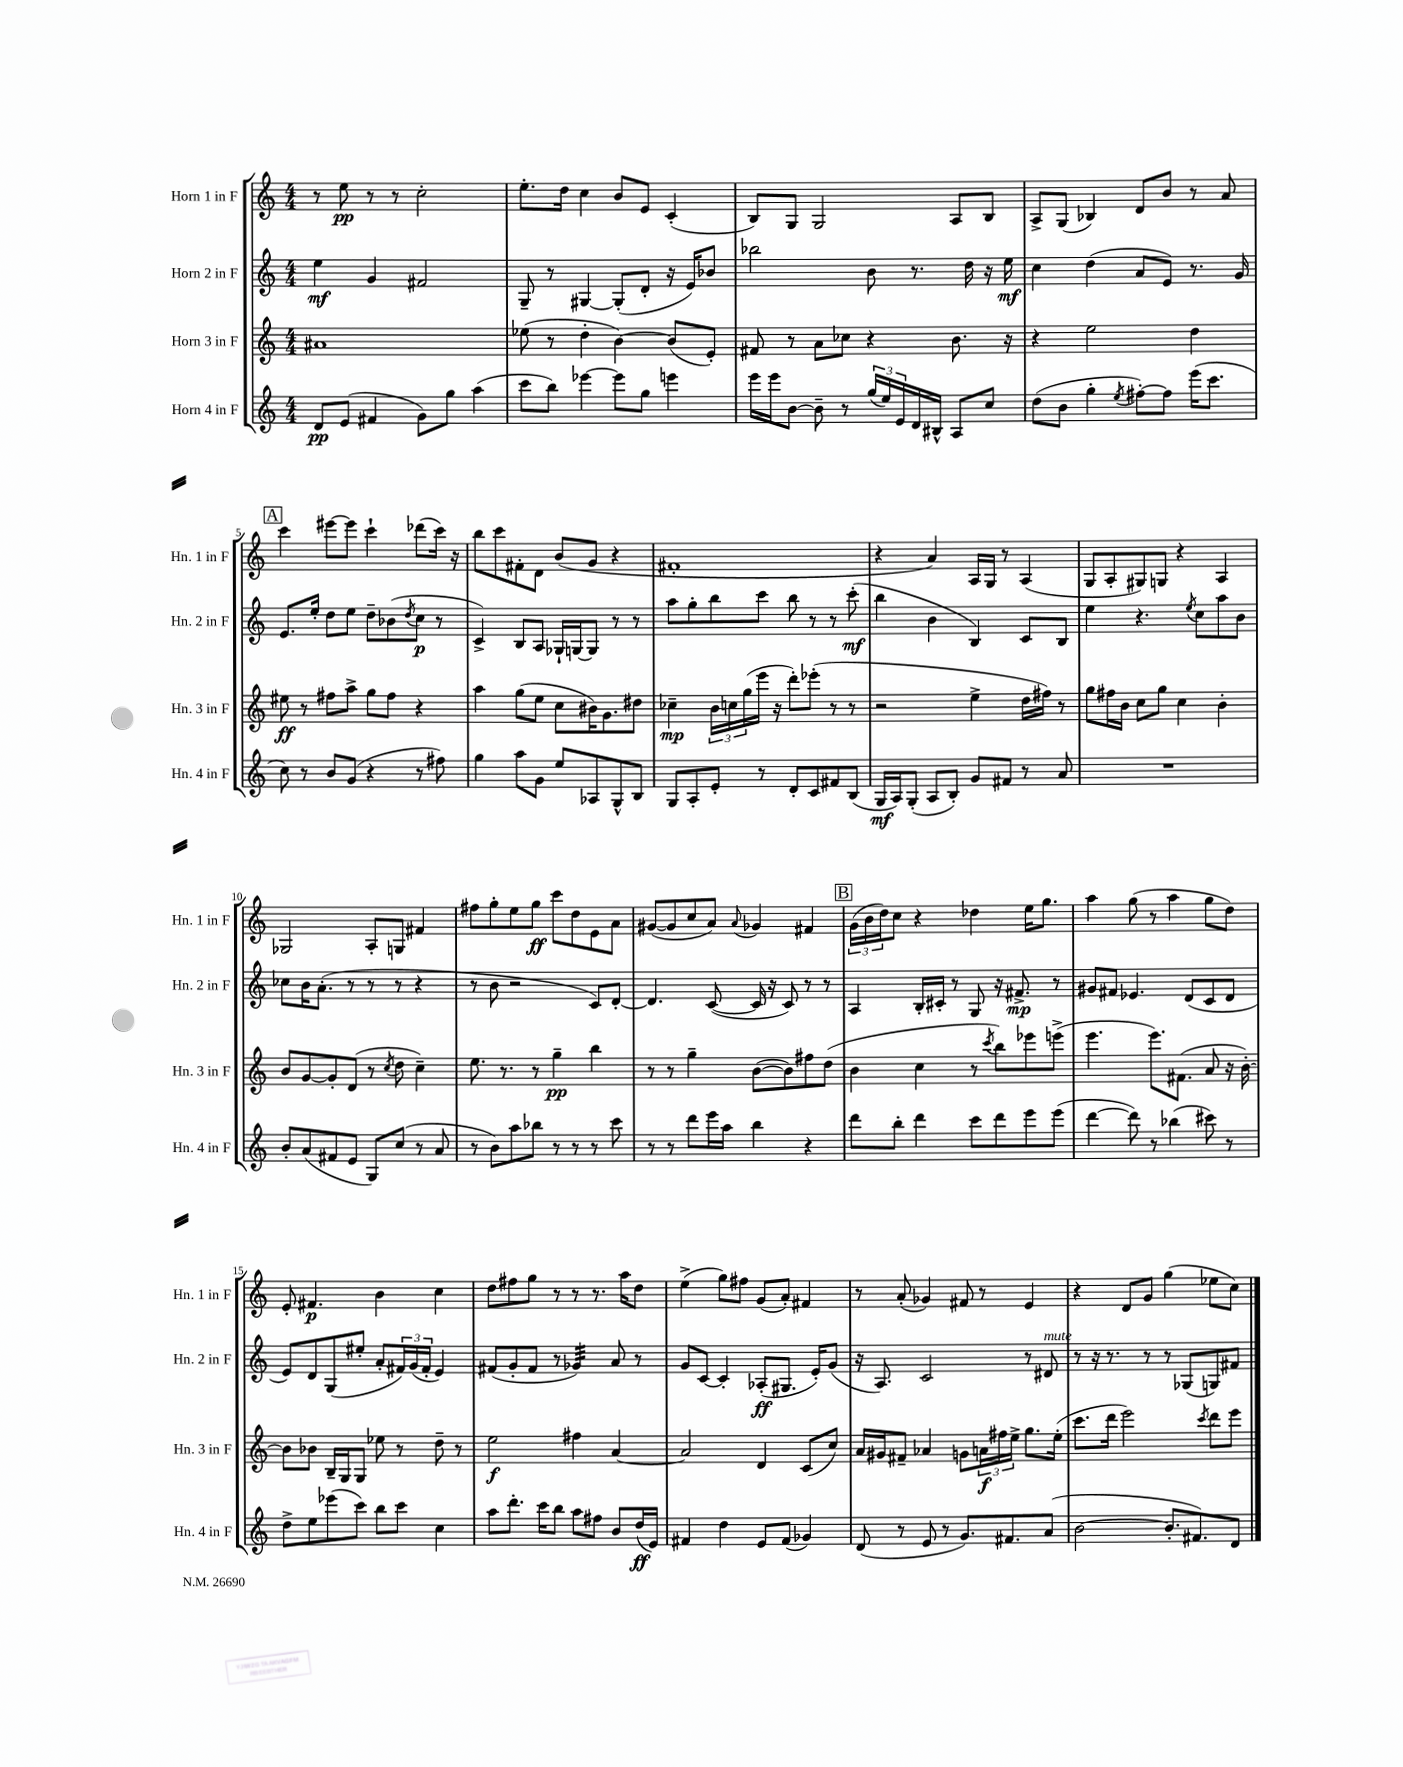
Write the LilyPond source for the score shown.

<<
\new StaffGroup <<
\new Staff = "s0" \with { instrumentName = "Horn 1 in F" shortInstrumentName = "Hn. 1 in F" } {
    \clef treble \key c \major \numericTimeSignature \time 4/4
    r8 e''8\pp r8 r8 c''2-. |
    e''8.-. d''16 c''4 b'8 e'8 c'4-.( |
    b8) g8 g2 a8 b8 |
    a8-> g8( bes4) d'8 b'8 r8 a'8 |
    \mark \markup { \box "A" } c'''4 eis'''8~ eis'''8 c'''4-! des'''8( c'''16) r16 |
    b''8 c'''8 fis'8-. d'8 b'8( g'8 r4 |
    fis'1-. |
    r4 a'4) a16 g16 r8 a4( |
    g8 a8-. gis8) g8 r4 a4 |
    ges2 a8-. g8 fis'4 |
    fis''8 g''8-. e''8 g''8\ff c'''8 d''8 e'8 a'8 |
    gis'8~( gis'8 c''8 a'8) \appoggiatura { a'8 } ges'4 fis'4 |
    \mark \markup { \box "B" } \tuplet 3/2 { g'16( b'16 d''16) } c''8 r4 des''4 e''16 g''8. |
    a''4 g''8( r8 a''4 g''8 d''8) |
    e'8-. fis'4.\p b'4 c''4 |
    d''8 fis''8 g''8 r8 r8 r8. a''16 d''8 |
    e''4->( g''8) fis''8 g'8( a'8-.) fis'4 |
    r8 a'8-.( ges'4) fis'8 r8 e'4 |
    r4 d'8 g'8 g''4( ees''8 c''8) \bar "|." |
}
\new Staff = "s1" \with { instrumentName = "Horn 2 in F" shortInstrumentName = "Hn. 2 in F" } {
    \clef treble \key c \major \numericTimeSignature \time 4/4
    e''4\mf g'4 fis'2 |
    g8-- r8 gis4~ gis8-.( d'8-. r16 e'16) bes'8 |
    bes''2 b'8 r8. d''16 r16 e''16\mf |
    c''4 d''4( a'8 e'8) r8. g'16 |
    \mark \markup { \box "A" } e'8. e''16-. d''8 e''8 d''8-- bes'8( \acciaccatura { d''8 } c''8\p r8 |
    c'4->) b8 a8 ges16-! g16~ g8 r8 r8 |
    a''8 g''8-. b''8 c'''8 b''8 r8 r8 c'''8-.\mf( |
    b''4 b'4 b4) c'8 b8 |
    e''4 r4. \acciaccatura { e''8 } c''8 a''8 b'8 |
    ces''8 b'16 a'8.-.( r8 r8 r8 r4 |
    r8 b'8 r2 c'8) d'8~-. |
    d'4. c'8~( c'16 r16 c'8) r8 r8 |
    \mark \markup { \box "B" } a4 b16-. cis'16-. r8 g8 r16 fis'8.->\mp r8 |
    gis'8 fis'8 ees'4. d'8( c'8 d'8 |
    e'8) d'8 g8( eis''8-. a'8-. \tuplet 3/2 { fis'16) g'16( fis'16-. } e'4) |
    fis'8( g'8-. fis'8 r8 ges'4:32) a'8 r8 |
    g'8 c'8~ c'4-. aes8-.\ff( gis8. e'16-.) g'8( |
    r16 a8.) c'2 r8 dis'8^\markup { \italic "mute" } |
    r8 r16 r8. r8 r8 ges8( g8) fis'8 \bar "|." |
}
\new Staff = "s2" \with { instrumentName = "Horn 3 in F" shortInstrumentName = "Hn. 3 in F" } {
    \clef treble \key c \major \numericTimeSignature \time 4/4
    ais'1 |
    ees''8( r8 d''4-. b'4~) b'8( e'8-.) |
    fis'8 r8 a'8 ces''8 r4 b'8. r16 |
    r4 e''2 d''4 |
    \mark \markup { \box "A" } eis''8\ff r8 fis''8 a''8-> g''8 fis''8 r4 |
    a''4 g''8( e''8 c''8 bis'16) g'8. dis''8 |
    ces''4--\mp \tuplet 3/2 { b'16 c''16 g''16( } e'''16 r16 d'''8-.) ees'''8-.( r8 r8 |
    r2 e''4-> d''16 fis''16) r8 |
    g''8 fis''16 b'16 c''8 g''8 c''4 b'4-. |
    b'8 g'8~ g'8-. d'8( r8 \acciaccatura { c''8 } d''8 c''4--) |
    e''8. r8. r8 g''4--\pp b''4 |
    r8 r8 g''4-- b'8~( b'8) fis''8 d''8( |
    \mark \markup { \box "B" } b'4 c''4 r8 \acciaccatura { c'''8 } b''8) ees'''8 e'''8->( |
    e'''4. e'''8.) fis'8.( a'8 r16 b'16~-.) |
    b'8 bes'8 b16-- g16 g8 ees''8 r8 d''8-- r8 |
    e''2\f fis''4 a'4~ |
    a'2 d'4 c'8( c''8) |
    a'16 gis'16 fis'8-- aes'4 g'8 \tuplet 3/2 { a'16\f fis''16 e''16-> } g''8. e''16-.( |
    c'''8. d'''16 e'''2) \acciaccatura { c'''8 } d'''8 e'''8 \bar "|." |
}
\new Staff = "s3" \with { instrumentName = "Horn 4 in F" shortInstrumentName = "Hn. 4 in F" } {
    \clef treble \key c \major \numericTimeSignature \time 4/4
    d'8\pp e'8( fis'4 g'8) g''8 a''4( |
    c'''8 b''8) ees'''4~ ees'''8 g''8 e'''4 |
    e'''16 e'''16 b'8~ b'8-- r8 \tuplet 3/2 { g''16( e''16) e'16 } d'16 bis16-^ a8 c''8 |
    d''8( b'8 g''4-. \acciaccatura { e''8 } fis''8~-.) fis''8 e'''16( c'''8. |
    \mark \markup { \box "A" } c''8) r8 b'8 g'8( r4 r8 fis''8) |
    g''4 a''8 g'8 e''8 aes8 g8-^ b8 |
    g8 a8-. e'8-. r8 d'8-. c'8 fis'8 b8( |
    g16\mf a16) g8-.( a8 b8-.) g'8 fis'8 r8 a'8 |
    R1 |
    b'8-. a'8( fis'8 e'8 g8) c''8( r8 a'8 |
    r8 b'8) a''8 bes''8 r8 r8 r8 c'''8 |
    r8 r8 d'''8 e'''16 a''16 b''4 r4 |
    \mark \markup { \box "B" } d'''8 b''8-. d'''4 c'''8 d'''8 e'''8 e'''8( |
    d'''4~ d'''8) r8 bes''4( cis'''8) r8 |
    d''8-> e''8 ees'''8( c'''8) b''8 c'''8 c''4 |
    a''8 d'''8.-. c'''16 b''8 a''8 fis''8 b'8 d''16\ff( e'16) |
    fis'4 d''4 e'8 fis'8( ges'4) |
    d'8( r8 e'8 r8 g'8.) fis'8. a'8( |
    b'2~ b'8.-. fis'8.) d'8 \bar "|." |
}
>>
>>
